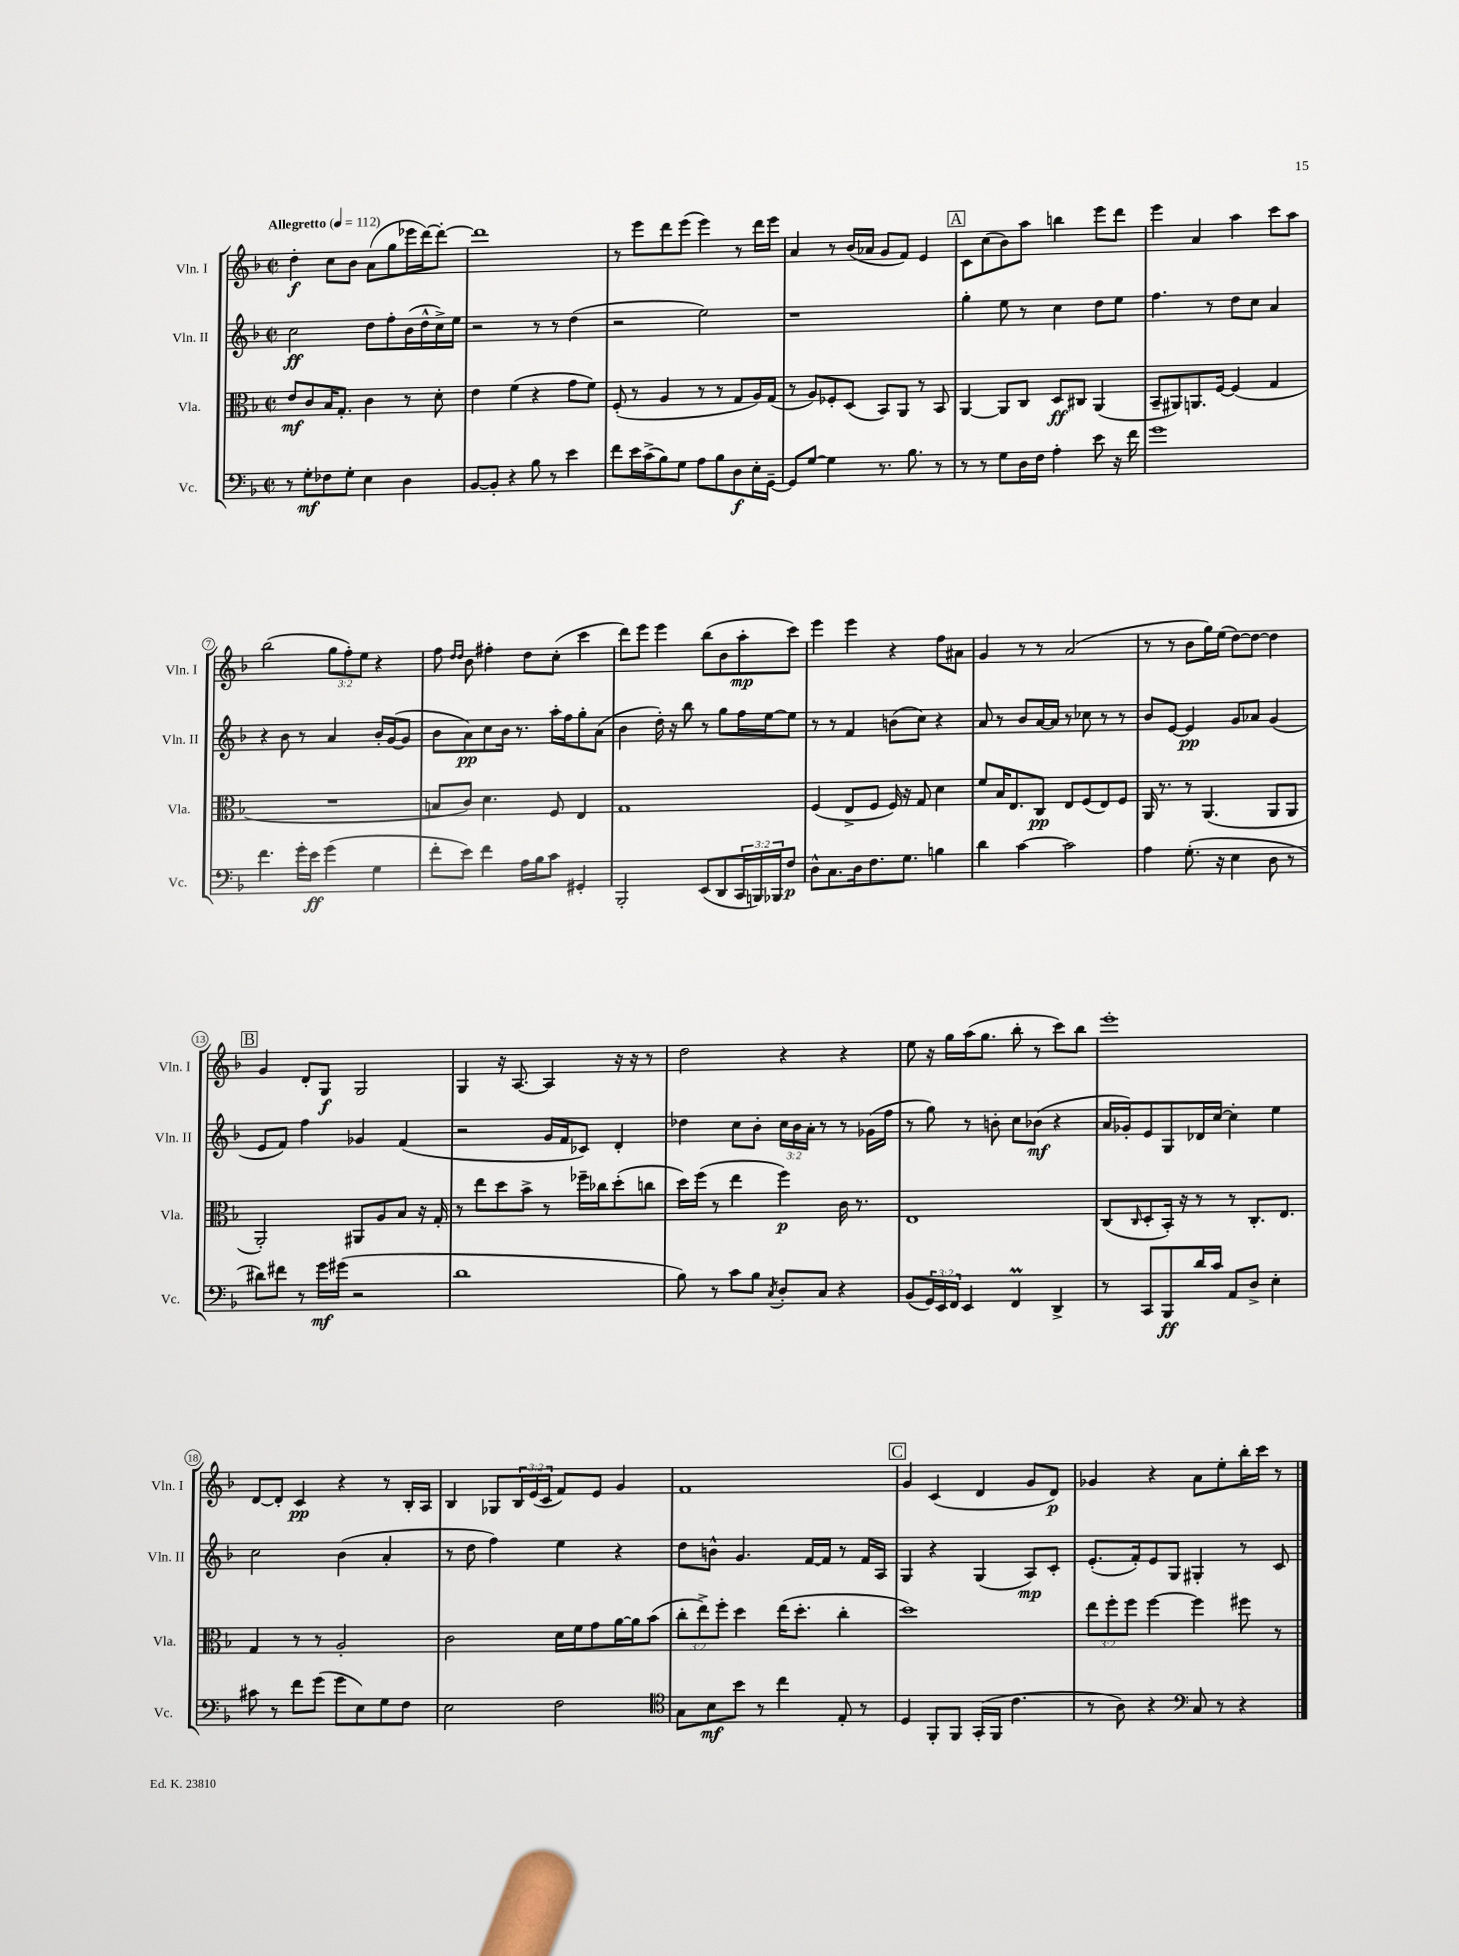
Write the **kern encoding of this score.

**kern	**dynam	**kern	**dynam	**kern	**dynam	**kern	**dynam
*part4	*part4	*part3	*part3	*part2	*part2	*part1	*part1
*staff4	*staff4	*staff3	*staff3	*staff2	*staff2	*staff1	*staff1
*I"Vc.	*	*I"Vla.	*	*I"Vln. II	*	*I"Vln. I	*
*I'Vc.	*	*I'Vla.	*	*I'Vln. II	*	*I'Vln. I	*
*clefF4	*	*clefC3	*	*clefG2	*	*clefG2	*
*k[b-]	*	*k[b-]	*	*k[b-]	*	*k[b-]	*
*M2/2	*	*M2/2	*	*M2/2	*	*M2/2	*
*met(c|)	*	*met(c|)	*	*met(c|)	*	*met(c|)	*
*MM112	*	*MM112	*	*MM112	*	*MM112	*
=1	=1	=1	=1	=1	=1	=1	=1
!	!	!	!	!	!	!LO:TX:a:B:t=Allegretto	!
8r	.	8e/L	mf	2cc\	ff	4dd'\	f
8G'\L	mf	8c/	.	.	.	.	.
8F-X\	.	16B-/K	.	.	.	8cc\L	.
.	.	8.G'/J	.	.	.	.	.
8G'\J	.	.	.	.	.	8b-\J	.
4E\	.	4c\	.	8dd\L	.	(8a\L	.
.	.	.	.	8ff'\	.	8gg\	.
4D\	.	8r	.	(16b-\L	.	16eee-X\L	.
.	.	.	.	16dd^^\	.	[16ddd\J)	.
.	.	8d'\	.	16cc^\)	.	8ddd'\J_	.
.	.	.	.	16ee\JJ	.	.	.
=2	=2	=2	=2	=2	=2	=2	=2
[8BB-/L	.	4e\	.	2r	.	1ddd]	.
8BB-'/J]	.	.	.	.	.	.	.
4r	.	(4f\	.	.	.	.	.
8B-\	.	4r	.	8r	.	.	.
8r	.	.	.	8r	.	.	.
4e\	.	8g\L	.	(4dd\	.	.	.
.	.	8f\J)	.	.	.	.	.
=3	=3	=3	=3	=3	=3	=3	=3
8f\L	.	(8F'/	.	2r	.	8r	.
16e\L	.	8r	.	.	.	8eee\L	.
(16c^\J	.	.	.	.	.	.	.
8B-\)	.	4A/	.	.	.	8ddd\	.
8G\J	.	.	.	.	.	(8eee\J	.
8A\L	.	8r	.	2ee\)	.	4eee\)	.
8B-\	.	8r	.	.	.	.	.
8D\	f	8G/L	.	.	.	8r	.
16E'\L	.	16A/L)	.	.	.	16ddd\LL	.
[16GG~\JJ	.	(16G/JJ	.	.	.	16eee\JJ	.
=4	=4	=4	=4	=4	=4	=4	=4
8GG/L]	.	8r	.	1r	.	4a/	.
[8G/J	.	8A/L)	.	.	.	.	.
4G\]	.	8F-X'/	.	.	.	8r	.
.	.	(8D/J	.	.	.	(16b-/LL	.
.	.	.	.	.	.	16a-X/JJ	.
8.r	.	8BB-/L)	.	.	.	8g/L	.
.	.	8AA/J	.	.	.	8f/J)	.
8.B-\	.	.	.	.	.	.	.
.	.	8r	.	.	.	4e/	.
8r	.	8BB-/	.	.	.	.	.
!!LO:REH:place=s1:t=A
=5	=5	=5	=5	=5	=5	=5	=5
8r	.	[4AA/	.	4gg'\	.	8c\L	.
8r	.	.	.	.	.	(8cc\	.
8G\L	.	8AA/L]	.	8ee\	.	8b-\)	.
16D\L	.	8C/J	.	8r	.	8aa\J	.
16F\JJ	.	.	.	.	.	.	.
4A'\	.	8D/L	ff	4cc\	.	4bbn\	.
.	.	8C#X/J	.	.	.	.	.
8e\	.	(4AA/	.	8dd\L	.	8eee\L	.
16r	.	.	.	8ee\J	.	8ddd\J	.
16f\	.	.	.	.	.	.	.
=6	=6	=6	=6	=6	=6	=6	=6
1g	.	8BB-~/L	.	4.ff\	.	4eee\	.
.	.	8AA#X/)	.	.	.	.	.
.	.	8.AAn/	.	.	.	4a/	.
.	.	.	.	8r	.	.	.
.	.	[16F/Jk	.	.	.	.	.
.	.	(4F/]	.	8dd\L	.	4aa\	.
.	.	.	.	8cc\J	.	.	.
.	.	4G/	.	4a/	.	8ccc\L	.
.	.	.	.	.	.	8aa\J	.
!!LO:LB:g=z
=7	=7	=7	=7	=7	=7	=7	=7
4.f\	.	1r	.	4r	.	(2bb-\	.
.	.	.	.	8b-\	.	.	.
16g'\LL	.	.	.	8r	.	.	.
16e\JJ	ff	.	.	.	.	.	.
(4g\	.	.	.	4a/	.	12gg\L	.
.	.	.	.	.	.	12ff'\)	.
.	.	.	.	.	.	12ee\J	.
4G\	.	.	.	16b-'/LL	.	4r	.
.	.	.	.	([16g/J	.	.	.
.	.	.	.	8g/J]	.	.	.
=8	=8	=8	=8	=8	=8	=8	=8
8f'\L	.	8Bn/L	.	8b-\L	.	8ff\	.
.	.	.	.	.	.	16qqdd/LL	.
.	.	.	.	.	.	16qqdd/JJ	.
8e\J)	.	8c/J)	.	8a\)	pp	8b-\	.
4f\	.	4.d\	.	8cc\	.	4ff#X'\	.
.	.	.	.	16b-\Jk	.	.	.
.	.	.	.	8.r	.	.	.
16A\LL	.	.	.	.	.	8dd\L	.
16B-\J	.	.	.	.	.	.	.
8c\J	.	8F/	.	16aa'\LL	.	(8cc'\J	.
.	.	.	.	16ff\J	.	.	.
4GG#X'/	.	4E/	.	8gg'\	.	4ccc\	.
.	.	.	.	(8a\J	.	.	.
=9	=9	=9	=9	=9	=9	=9	=9
2BBB-'/	.	1G	.	4b-\	.	8ddd\L)	.
.	.	.	.	.	.	8eee\J	.
.	.	.	.	16dd'\)	.	4eee\	.
.	.	.	.	16r	.	.	.
.	.	.	.	8bb-\	.	.	.
(8EE/L	.	.	.	8r	.	(8bb-\L	.
8DD/	.	.	.	8gg\L	.	8b-\	.
24CC/L	.	.	.	16ff\L	.	8aa'\	mp
24BBBn/)	.	.	.	.	.	.	.
.	.	.	.	[16ee\J	.	.	.
24BBB-X/J	.	.	.	.	.	.	.
8F/J	p	.	.	8ee\J]	.	8ccc\J)	.
=10	=10	=10	=10	=10	=10	=10	=10
8D^^\L	.	(4F/	.	8r	.	4eee\	.
8.C\	.	.	.	8r	.	.	.
.	.	8E^/L	.	4f/	.	4eee\	.
16D\k	.	.	.	.	.	.	.
8.F\	.	8F/J	.	.	.	.	.
.	.	16F/)	.	(8bn\L	.	4r	.
8.G\J	.	16r	.	.	.	.	.
.	.	8G/	.	8cc\J)	.	.	.
4Bn\	.	4d\	.	4r	.	8ff\L	.
.	.	.	.	.	.	8a#X\J	.
=11	=11	=11	=11	=11	=11	=11	=11
4d\	.	8f/L	.	8a/	.	4g/	.
.	.	16B-/K	.	8r	.	.	.
.	.	8.E/	.	.	.	.	.
[4c\	.	.	.	8b-/L	.	8r	.
.	.	8C/J	pp	[16a/L	.	8r	.
.	.	.	.	16a/JJ]	.	.	.
2c\]	.	8E/L	.	8r	.	(2a/	.
.	.	(8F/	.	8cc-X\	.	.	.
.	.	8E/)	.	8r	.	.	.
.	.	8F/J	.	8r	.	.	.
=12	=12	=12	=12	=12	=12	=12	=12
4A\	.	16AA/	.	8b-/L	.	8r	.
.	.	8.r	.	.	.	.	.
.	.	.	.	[8e/J	.	8r	.
(8.G'\	.	8r	.	4e/]	pp	8b-\L	.
.	.	(4.AA/	.	.	.	16gg\L)	.
16r	.	.	.	.	.	(16ee\JJ	.
4E\	.	.	.	8g/L	.	[8dd\L)	.
.	.	.	.	8a-X/J	.	8dd\J_	.
8D\	.	8AA/L	.	(4g/	.	4dd\]	.
8r	.	8AA/J	.	.	.	.	.
!!LO:LB:g=z
!!LO:REH:place=s1:t=B
=13	=13	=13	=13	=13	=13	=13	=13
8d#X\L)	.	2AA'/)	.	8e/L	.	4g/	.
8f#X\J	.	.	.	8f/J)	.	.	.
8r	.	.	.	4ff\	.	8d'/L	.
16g\LL	mf	.	.	.	.	8G/J	f
(16g#X\JJ	.	.	.	.	.	.	.
2r	.	8AA#X/L	.	4g-X/	.	2G/	.
.	.	8A/	.	.	.	.	.
.	.	8B-/J	.	(4f/	.	.	.
.	.	16r	.	.	.	.	.
.	.	16G'/	.	.	.	.	.
=14	=14	=14	=14	=14	=14	=14	=14
1d	.	8r	.	2r	.	4G/	.
.	.	8ee\L	.	.	.	.	.
.	.	8dd\	.	.	.	16r	.
.	.	.	.	.	.	[8.A/	.
.	.	8b-^\J	.	.	.	.	.
.	.	8r	.	16g/LL	.	4A/]	.
.	.	.	.	16f/J	.	.	.
.	.	16ff-X~\LL	.	8c-X/J)	.	.	.
.	.	16cc-X\J	.	.	.	.	.
.	.	(8dd'\	.	4d'/	.	16r	.
.	.	.	.	.	.	16r	.
.	.	8ccn\J	.	.	.	8r	.
=15	=15	=15	=15	=15	=15	=15	=15
8B-\)	.	16dd\LL)	.	4dd-X\	.	2dd\	.
.	.	(16ff\JJ	.	.	.	.	.
8r	.	8r	.	.	.	.	.
8c\L	.	4ee\	.	8cc\L	.	.	.
8B-\J	.	.	.	8b-'\J	.	.	.
8qC/	.	.	.	.	.	.	.
8D'/L	.	4ff\)	p	24cc\LL	.	4r	.
.	.	.	.	24b-\	.	.	.
.	.	.	.	24a'\JJ	.	.	.
8C/J	.	.	.	8r	.	.	.
4r	.	16c\	.	8r	.	4r	.
.	.	8.r	.	.	.	.	.
.	.	.	.	(16g-X\LL	.	.	.
.	.	.	.	16ff\JJ	.	.	.
=16	=16	=16	=16	=16	=16	=16	=16
(8BB-/L	.	1E	.	8r	.	8ee\	.
24GG/L)	.	.	.	8gg\)	.	16r	.
24EE/	.	.	.	.	.	.	.
.	.	.	.	.	.	16gg\LL	.
24FF/JJ	.	.	.	.	.	.	.
4EE/	.	.	.	8r	.	(16aa\J	.
.	.	.	.	.	.	8.gg\J	.
.	.	.	.	8bn'\	.	.	.
4FFM/	.	.	.	8cc\L	.	8bb-'\	.
.	.	.	.	(8b-X\J	mf	8r	.
4DD^/	.	.	.	4r	.	8ccc\L)	.
.	.	.	.	.	.	8bb-\J	.
=17	=17	=17	=17	=17	=17	=17	=17
8r	.	(8C/L	.	16a/LL	.	1eee'	.
.	.	.	.	16g-X'/J)	.	.	.
.	.	16qqC/	.	.	.	.	.
8CC/L	.	8D'/	.	8e/	.	.	.
8BBB-/	ff	16BB-'/Jk)	.	8G/	.	.	.
.	.	16r	.	.	.	.	.
16d/L	.	8r	.	16d-X/L	.	.	.
16c/JJ	.	.	.	[16cc/JJ	.	.	.
8AA/L	.	8r	.	4cc'\]	.	.	.
8D^/J	.	8.C'/L	.	.	.	.	.
4E'\	.	.	.	4ee\	.	.	.
.	.	8.E/J	.	.	.	.	.
!!LO:LB:g=z
=18	=18	=18	=18	=18	=18	=18	=18
8c#X\	.	4G/	.	2cc\	.	[8d/L	.
8r	.	.	.	.	.	8d'/J]	.
8f\L	.	8r	.	.	.	4c/	pp
(8g\J	.	8r	.	.	.	.	.
8g\L	.	2A'/	.	(4b-\	.	4r	.
8E\)	.	.	.	.	.	.	.
8G\	.	.	.	4a'/	.	8r	.
8F\J	.	.	.	.	.	16B-'/LL	.
.	.	.	.	.	.	16A/JJ	.
=19	=19	=19	=19	=19	=19	=19	=19
2E\	.	2c\	.	8r	.	4B-/	.
.	.	.	.	8dd\	.	.	.
.	.	.	.	4ff\)	.	8G-X/L	.
.	.	.	.	.	.	24B-/L	.
.	.	.	.	.	.	(24e/	.
.	.	.	.	.	.	24c/JJ	.
2F\	.	16d\LL	.	4ee\	.	8f/L)	.
.	.	16f\J	.	.	.	.	.
.	.	8g\	.	.	.	8e/J	.
.	.	[16a\L	.	4r	.	4g/	.
.	.	16a\J]	.	.	.	.	.
.	.	(8b-\J	.	.	.	.	.
=20	=20	=20	=20	=20	=20	=20	=20
*clefC4	*	*	*	*	*	*	*
8G\L	.	12cc'\L	.	8dd\L	.	1f	.
.	.	12ee^\)	.	.	.	.	.
8B-\	mf	.	.	8bn^^\J	.	.	.
.	.	12ff'\J	.	.	.	.	.
8b-\J	.	4dd\	.	4.g/	.	.	.
8r	.	.	.	.	.	.	.
4cc\	.	(16ee\KL	.	.	.	.	.
.	.	8.dd'\J	.	.	.	.	.
.	.	.	.	[16f/LL	.	.	.
.	.	.	.	16f/JJ]	.	.	.
8E'/	.	4cc'\	.	8r	.	.	.
8r	.	.	.	16f/LL	.	.	.
.	.	.	.	16A/JJ	.	.	.
!!LO:REH:place=s1:t=C
=21	=21	=21	=21	=21	=21	=21	=21
4D/	.	1dd)	.	4G/	.	4g/	.
8FF'/L	.	.	.	4r	.	(4c/	.
8FF/J	.	.	.	.	.	.	.
(16GG'/LL	.	.	.	(4G/	.	4d/	.
16FF/JJ	.	.	.	.	.	.	.
4.c\	.	.	.	.	.	.	.
.	.	.	.	8A/L)	mp	8g/L	.
.	.	.	.	8c'/J	.	8d/J)	p
=22	=22	=22	=22	=22	=22	=22	=22
8r	.	12ee\L	.	(8.e'/L	.	4g-X/	.
.	.	12ff'\	.	.	.	.	.
8A\)	.	.	.	.	.	.	.
.	.	12ff\J	.	.	.	.	.
.	.	.	.	16f'/k)	.	.	.
4r	.	[4ff\	.	8e/	.	4r	.
.	.	.	.	8G/J	.	.	.
*clefF4	*	*	*	*	*	*	*
8C/	.	4ff\]	.	4G#X'/	.	8a\L	.
8r	.	.	.	.	.	8ee'\	.
4r	.	8ff#X\	.	8r	.	16bb-'\L	.
.	.	.	.	.	.	16ccc\JJ	.
.	.	8r	.	8c/	.	8r	.
==	==	==	==	==	==	==	==
*-	*-	*-	*-	*-	*-	*-	*-
